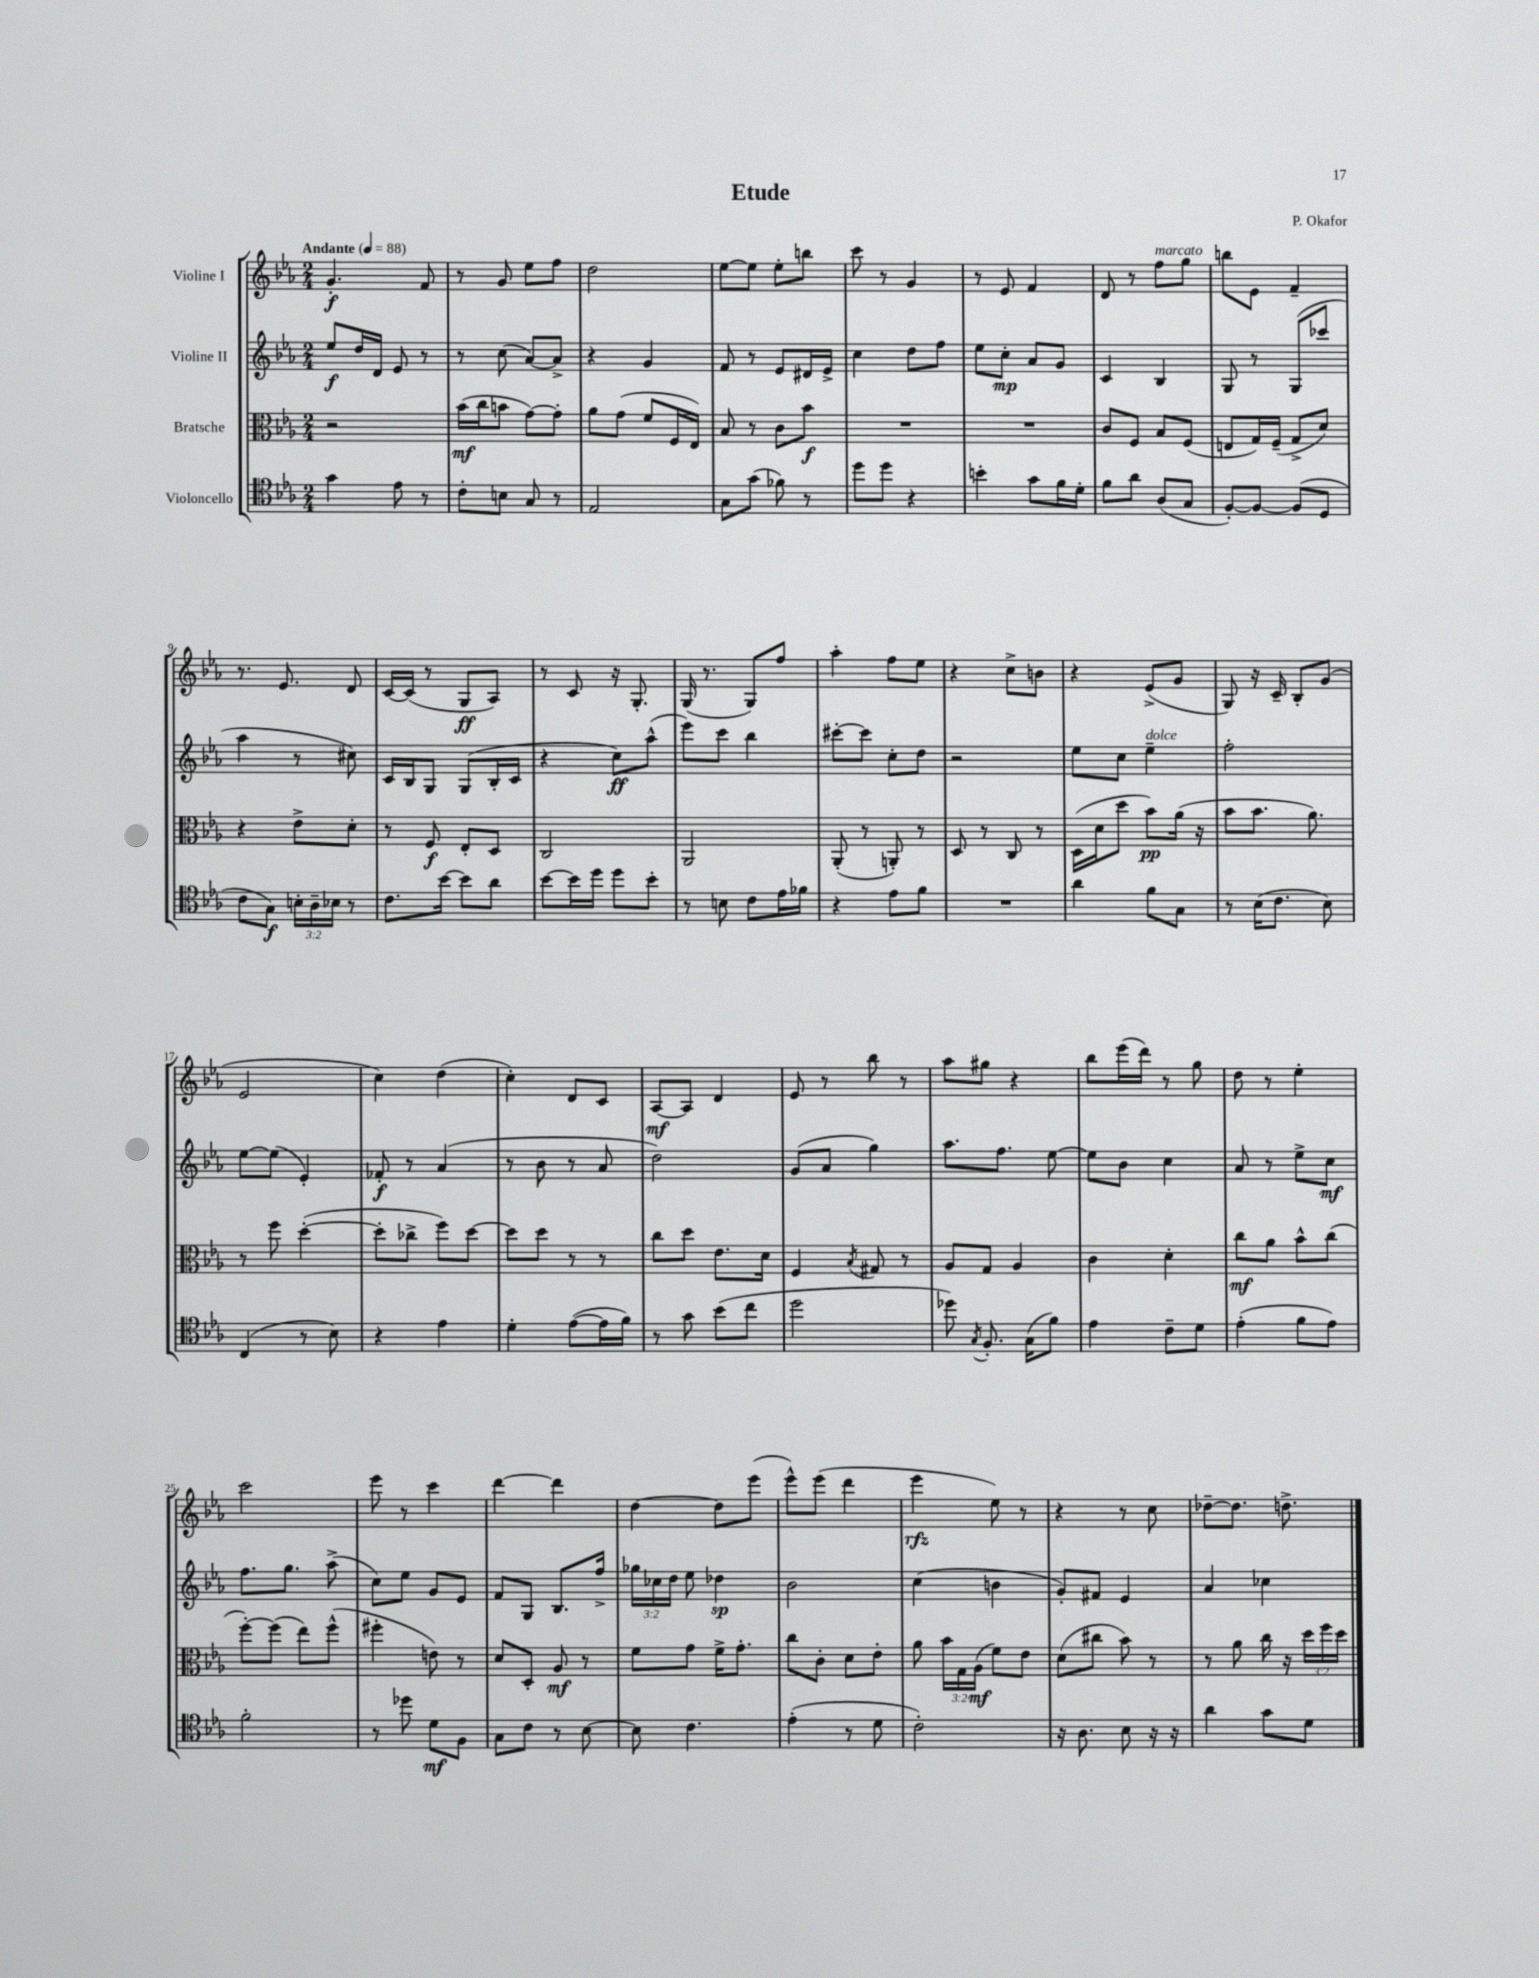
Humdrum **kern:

**kern	**kern	**kern	**kern
*staff4	*staff3	*staff2	*staff1
*clefC4	*clefC3	*clefG2	*clefG2
*k[b-e-a-]	*k[b-e-a-]	*k[b-e-a-]	*k[b-e-a-]
*M2/4	*M2/4	*M2/4	*M2/4
*MM88	*MM88	*MM88	*MM88
4g\	2r	8ee-/L	4.g'/
.	.	16dd/L	.
.	.	16d/JJ	.
8e-\	.	8e-/	.
8r	.	8r	8f/
=	=	=	=
8c'\L	(16b-\LL	8r	8r
.	16cc\J	.	.
8B\J	8b\J	(8cc\	8g/
8G/	[8g\L)	[8a-/L)	8ee-\L
8r	8g'\]J	8a-^/]J	8ff\J
=	=	=	=
2E-/	8a-\L	4r	2dd\
.	(8g\J	.	.
.	8f/L	4g/	.
.	16F/L	.	.
.	16E-/JJ)	.	.
=	=	=	=
8G\L	8B-/	8f/	[8ee-\L
(8g\J	8r	8r	8ee-\]J
8f-\)	8c\L	8e-/L	8ee-'\L
8r	8b-\J	16d#/L	8bb\J
.	.	16e-^/JJ	.
=	=	=	=
8dd\L	2r	4cc\	8ccc\
8dd\J	.	.	8r
4r	.	8dd\L	4g/
.	.	8ff\J	.
=	=	=	=
4b'\	2r	8ee-\L	8r
.	.	8cc'\J	8e-/
8g\L	.	8a-/L	4f/
16f\L	.	8g/J	.
16d'\JJ	.	.	.
=	=	=	=
8f\L	8c/L	4c/	8d/
8a-\J	8F/J	.	8r
(8A-/L	8B-/L	4B-/	8ff\L
8G/J	(8F/J	.	8gg\J
=	=	=	=
[8F'/L)	8E/L	8G/	8bb\L
8F/_J	16G/L)	8r	8e-\J
.	(16F~/JJ	.	.
(8F/]L	8G^/L	(8G/L	4f~/
8D/J	8d/J)	8ccc-/J	.
=	=	=	=
8c\L	4r	4aa-\	8.r
8G\J)	.	.	.
.	.	.	8.e-/
24B'\LL	8e-^\L	8r	.
24A-~\	.	.	.
24B-\JJ	.	.	.
8r	8d'\J	8cc#\)	8d/
=	=	=	=
8.c\L	8r	16c/LL	[16c/LL
.	.	16B-/J	(16c/]JJ
.	8F/	8G/J	8r
[16b-\Jk	.	.	.
8b-\]L	8E-'/L	(8G/L	8G/L
8a-\J	8D/J	16B-'/L	8A-/J)
.	.	16c/JJ	.
=	=	=	=
[8b-\L	2C/	4r	8r
16b-\]L	.	.	8c/
16dd\JJ	.	.	.
8dd\L	.	8cc\L)	16r
.	.	.	8.G'/
8b-'\J	.	(8aa-^^\J	.
=	=	=	=
8r	2AA-/	8eee-\L)	(16G/
.	.	.	8.r
8B\	.	8ccc\J	.
8c\L	.	4bb-\	8G/L)
16e-\L	.	.	8ff/J
16f-\JJ	.	.	.
=	=	=	=
4r	(8AA-'/	[8ccc#'\L	4aa-'\
.	8r	8ccc#\]J	.
8e-\L	8AA'/)	8cc'\L	8ff\L
8f\J	8r	8dd\J	8ee-\J
=	=	=	=
2r	8D/	2r	4r
.	8r	.	.
.	8C/	.	8cc^\L
.	8r	.	8b\J
=	=	=	=
4a-\	(16D\LL	8ee-\L	4r
.	16d\J	.	.
.	8dd\J	8cc\J	.
8f\L	8b-\L)	4ee-~\	(8e-^/L
8G\J	(16a-\Jk	.	8g/J
.	16r	.	.
=	=	=	=
8r	8b-\L	2ff'\	8G/)
(16B-\LK	8.b-\J	.	16r
8.c\J	.	.	16c~/
.	.	.	8B-'/L
.	8.a-\)	.	.
8B-\)	.	.	(8g/J
=	=	=	=
(4C/	8r	[8ee-\L	2e-/
.	8ff\	(8ee-\]J	.
8r	([4dd'\	4e-'/)	.
8B-\)	.	.	.
=	=	=	=
4r	8dd'\]L	8f-'/	4cc\)
.	8cc-^\J	8r	.
4e-\	8ff\L)	(4a-/	(4dd\
.	[8dd\J	.	.
=	=	=	=
4d'\	8dd\]L	8r	4cc'\)
.	8dd\J	8b-\	.
([8e-\L	8r	8r	8d/L
16e-\]L	8r	8a-/	8c/J
16f\JJ)	.	.	.
=	=	=	=
8r	8cc\L	2dd\)	[8A-/L
8g\	8dd\J	.	8A-/]J
(8b-\L	8.e-\L	.	4d/
8cc\J	.	.	.
.	16d\Jk	.	.
=	=	=	=
2dd\	4F/	(8g/L	8e-/
.	.	8a-/J	8r
.	8qB-/	.	.
.	8G#/	4gg\)	8bb-\
.	8r	.	8r
=	=	=	=
8dd-\)	8A-/L	8.aa-\L	8aa-\L
8qG/	.	.	.
8.F'/	8G/J	.	8gg#\J
.	.	8.ff\J	.
.	4A-/	.	4r
(16G\LK	.	.	.
8f\J)	.	[8ee-\	.
=	=	=	=
4e-\	4c\	8ee-\]L	8bb-\L
.	.	8b-\J	(16eee-\L
.	.	.	16ddd\JJ)
8c~\L	4d'\	4cc\	8r
8d\J	.	.	8gg\
=	=	=	=
(4e-'\	8cc\L	8a-/	8dd\
.	8a-\J	8r	8r
8f\L	8b-^^\L	8ee-^\L	4ee-'\
8e-\J)	(8cc\J	8cc\J	.
=	=	=	=
2f'\	[8ff'\L)	8.ff\L	2ccc\
.	(8ff\]J	.	.
.	.	8.gg\J	.
.	8ee-\L)	.	.
.	(8ff^^\J	(8aa-^\	.
=	=	=	=
8r	4ff#'\	8cc\L)	8eee-\
8dd-\	.	8ee-\J	8r
8d\L	8e\)	8g/L	4ccc\
8F\J	8r	8e-/J	.
=	=	=	=
8G\L	8d/L	8f/L	[4ddd\
8c\J	8D'/J	8G/J	.
8r	8A-/	8.B-/L	4ddd\]
[8B-\	8r	.	.
.	.	16ff^/Jk	.
=	=	=	=
8B-\]	8f\L	24gg-\LL	[4dd\
.	.	24cc-\	.
.	.	24dd\JJ	.
4.c\	8g\J	8ee-\	.
.	16f^\LK	4dd-\	8dd\]L
.	8.g'\J	.	.
.	.	.	(8eee-\J
=	=	=	=
(4e-'\	8cc\L	2b-\	8eee-^^\L)
.	8c'\J	.	(8eee-\J
8r	8d\L	.	4ddd\
8d\	8e-'\J	.	.
=	=	=	=
2c'\)	8a-\	(4cc\	4eee-\
.	24b-\LL	.	.
.	24G\	.	.
.	(24A-\JJ	.	.
.	8f\L)	4b\	8ee-\)
.	8e-\J	.	8r
=	=	=	=
16r	(8d\L	8g'/L)	4r
8.A-\	.	.	.
.	8cc#\J	8f#/J	.
8B-\	8b-\)	4e-/	8r
16r	8r	.	8cc\
16r	.	.	.
=	=	=	=
4a-\	8r	4a-/	[8dd-~\L
.	8a-\	.	8.dd-\]J
8g\L	16cc\	4cc-\	.
.	16r	.	8.dd^\
8d\J	24dd\LL	.	.
.	24ff\	.	.
.	24dd\JJ	.	.
==	==	==	==
*-	*-	*-	*-
